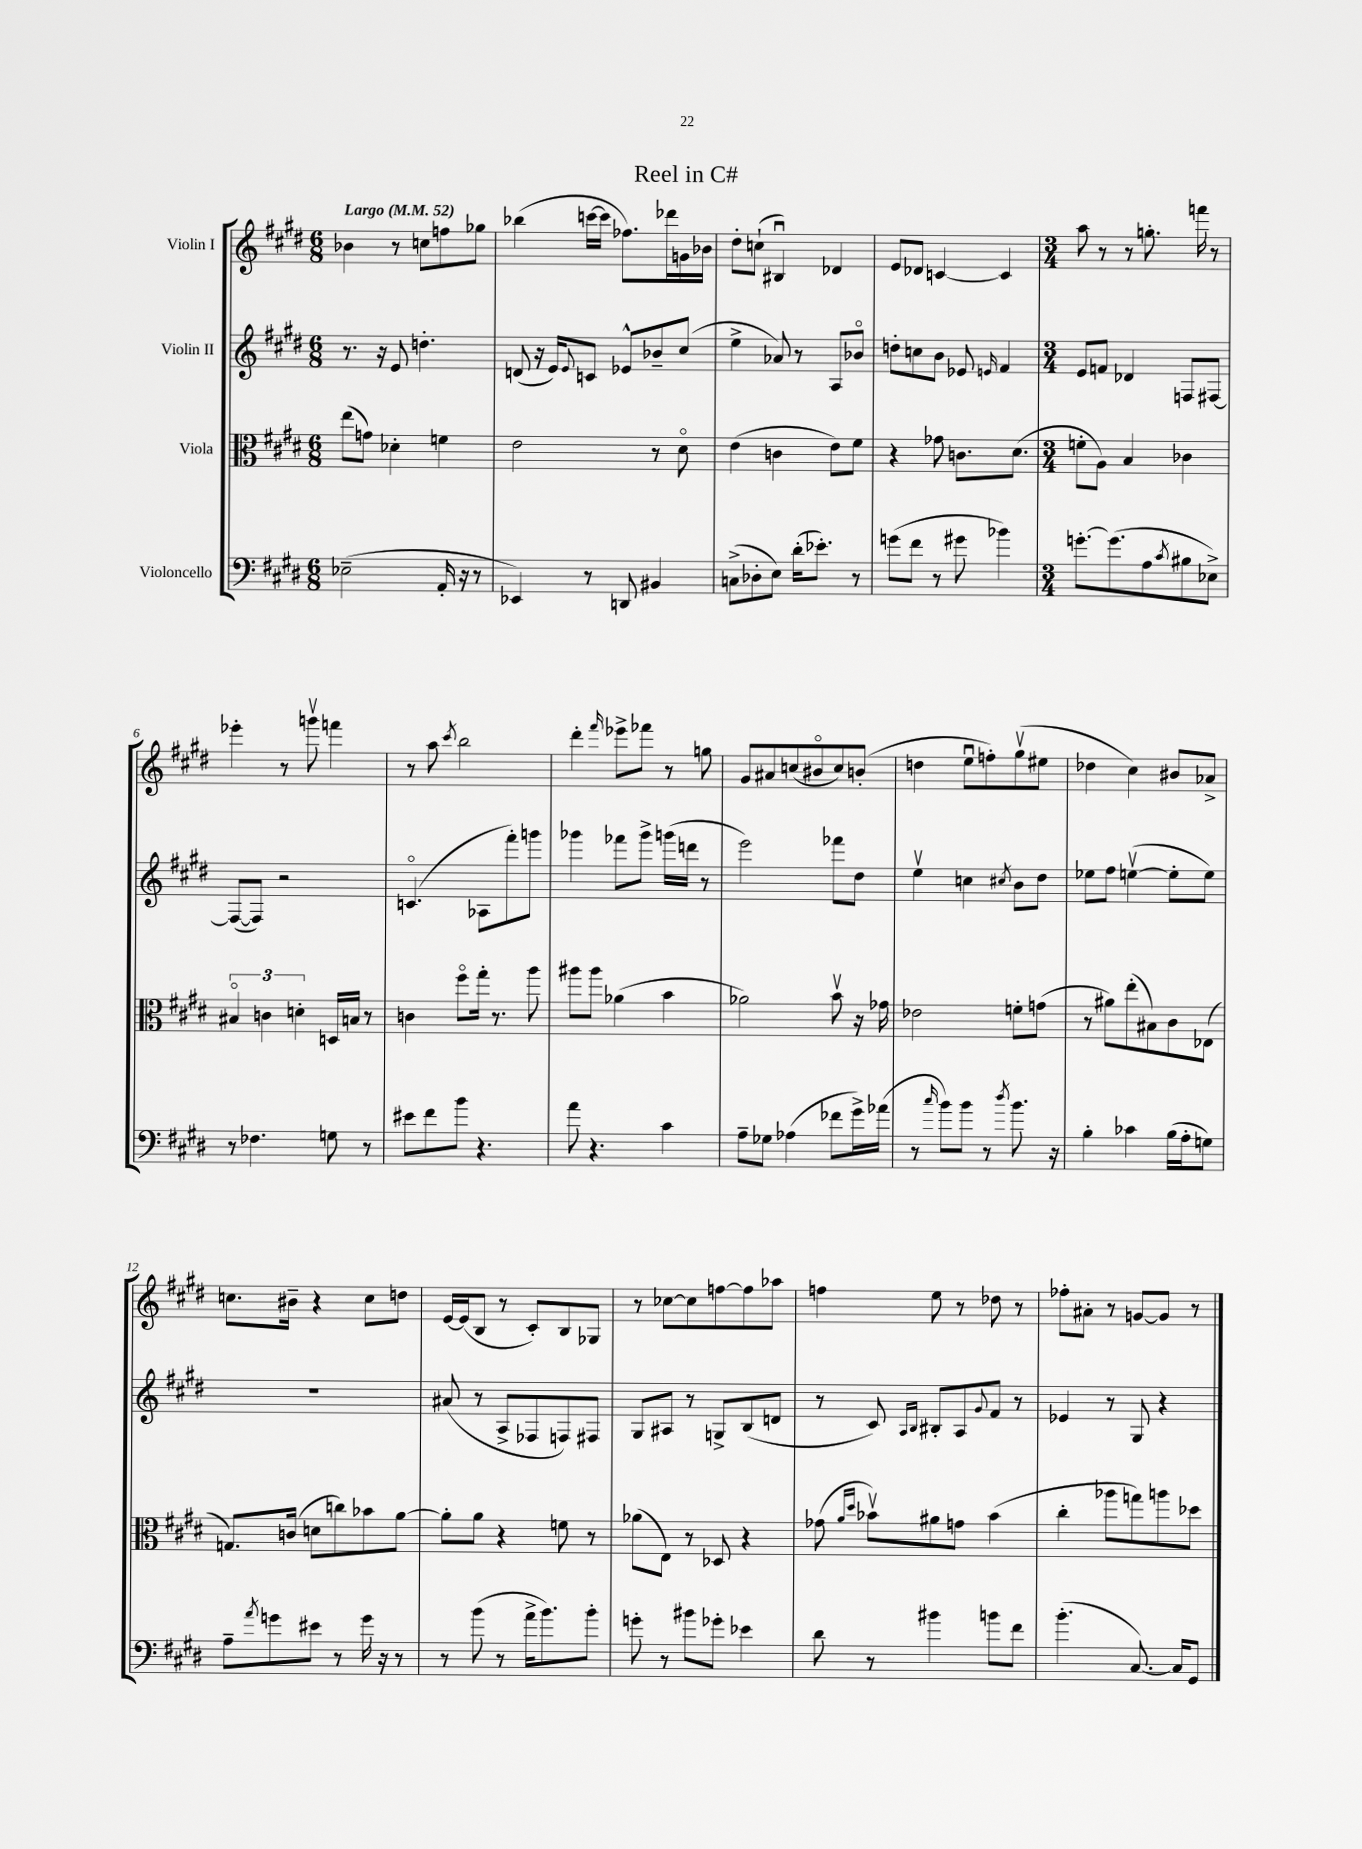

**kern	**kern	**kern	**kern
*staff4	*staff3	*staff2	*staff1
*clefF4	*clefC3	*clefG2	*clefG2
*k[f#c#g#d#]	*k[f#c#g#d#]	*k[f#c#g#d#]	*k[f#c#g#d#]
*M6/8	*M6/8	*M6/8	*M6/8
*MM52	*MM52	*MM52	*MM52
(2E-~	(8ee	8.r	4b-
.	8g)	.	.
.	.	16r	.
.	4d-'	8e	8r
.	.	4.dd'	8cc
16AA'	4f	.	8ff
16r	.	.	.
8r	.	.	8gg-
=	=	=	=
4EE-)	2e	(8d	(4bb-
.	.	16r	.
.	.	16e)	.
.	.	8qqe	.
8r	.	8c	[16ccc
.	.	.	16ccc]
8DD	.	8e-^^	8.ff-)
4BB#	8r	8b-~	.
.	.	.	16ddd-
.	8d#o	(8cc#	16g
.	.	.	16b-
=	=	=	=
(8C^	(4e	4ee^	8dd#'
8D-'	.	.	(8cc`
8E)	4c	8a-)	4B#u)
(16d#'	.	8r	.
8.e-')	.	.	.
.	8e)	8A	4d-
8r	8f#	8b-o	.
=	=	=	=
(8g	4r	8dd'	8e
8f#	.	8cc	8d-
8r	8g-	8b	[4c
8g#	8.c	8e-	.
.	.	16qqe	.
4b-)	.	4f#	4c]
.	(8.d#	.	.
=	=	=	=
*M3/4	*M3/4	*M3/4	*M3/4
[8.g'	8f'	8e	8aa
.	8A)	8f	8r
(8.g]	.	.	.
.	4B	4d-	8r
8A	.	.	8.gg'
8qc#	.	.	.
8B#	4c-	8F	.
.	.	.	16fff
8E-^)	.	[8F#	8r
=	=	=	=
8r	6B#o	(8F#_	4eee-'
4.F-	.	8F#])	.
.	6c	.	.
.	.	2r	8r
.	6d'	.	.
.	.	.	8gggv
8G	16D	.	4fff
.	16B	.	.
8r	8r	.	.
=	=	=	=
8e#	4c	(4.co	8r
8f#	.	.	8aa
.	.	.	8qccc#
8b	8ff#o	.	2bb
4.r	16gg#'	8A-	.
.	8.r	.	.
.	.	8fff#')	.
.	8aa	8ggg	.
=	=	=	=
8a	8aa#	4ggg-	4ddd#'
4.r	8aa#	.	.
.	.	.	16qqfff#
.	(4a-	8fff-	8eee-^
.	.	8ggg-^	8fff-
4c#	4b	(16ggg	8r
.	.	16ddd	.
.	.	8r	8gg
=	=	=	=
8A~	2a-)	2eee)	8g#
8G-	.	.	8a#
(4A-	.	.	(8cc
.	.	.	8b#o
8f-	8bv	8fff-	8cc)
16g#^)	16r	8dd#	(8b'
(16a-	16g-	.	.
=	=	=	=
8r	2e-	4eev	4dd
16qqcc#	.	.	.
8b)	.	.	.
8b	.	4cc	8eeu
8r	.	.	8ff')
8qdd#	.	8qcc#	.
8.b	8f'	8b	(8gg#v
.	(8g	8dd#	8ee#
16r	.	.	.
=	=	=	=
4B'	8r	8ee-	4dd-
.	8a#)	8ff#	.
4c-	(8ee'	([4eev	4cc#)
.	8B#)	.	.
(16B	8c#	8ee']	8b#
16A'	.	.	.
8G)	(8E-	8ee)	8a-^
=	=	=	=
8A~	8.G)	2.r	8.cc
8qa	.	.	.
8g	.	.	.
.	(16c	.	16b#~
8e#	8d	.	4r
8r	8cc)	.	.
16g	8b-	.	8cc
16r	.	.	.
8r	[8a	.	8dd
=	=	=	=
8r	8a']	(8a#	[16e
.	.	.	(16e]
(8b	8a	8r	8B
8r	4r	8A^	8r
16a^	.	8F-	8c#')
8.b)	.	.	.
.	8f	8F)	8B
8b'	8r	8F#	8G-
=	=	=	=
8g'	(8a-	8G#	8r
8r	8E)	8A#	[8cc-
8b#	8r	8r	8cc-]
8g-'	8D-	8G^	[8ff
4e-	4r	(8B	8ff]
.	.	8d	8aa-
=	=	=	=
8d#	(8g-	8r	4ff
.	16qqa	.	.
.	16qqdd#	.	.
8r	8b-v)	8c#)	.
.	.	16qqA	.
.	.	16qqB	.
4b#	8a#	8B#'	8ee
.	8g	8A	8r
.	.	8qqg#	.
8b	(4b-	8f#	8dd-
8f#	.	8r	8r
=	=	=	=
(4.b'	4cc#'	4e-	8ff-'
.	.	.	8a#'
.	8aa-	8r	8r
[8.C#)	8gg)	8G#	[8g
.	8aa	4r	8g]
16C#]	.	.	.
8GG#	8dd-	.	8r
==	==	==	==
*-	*-	*-	*-
